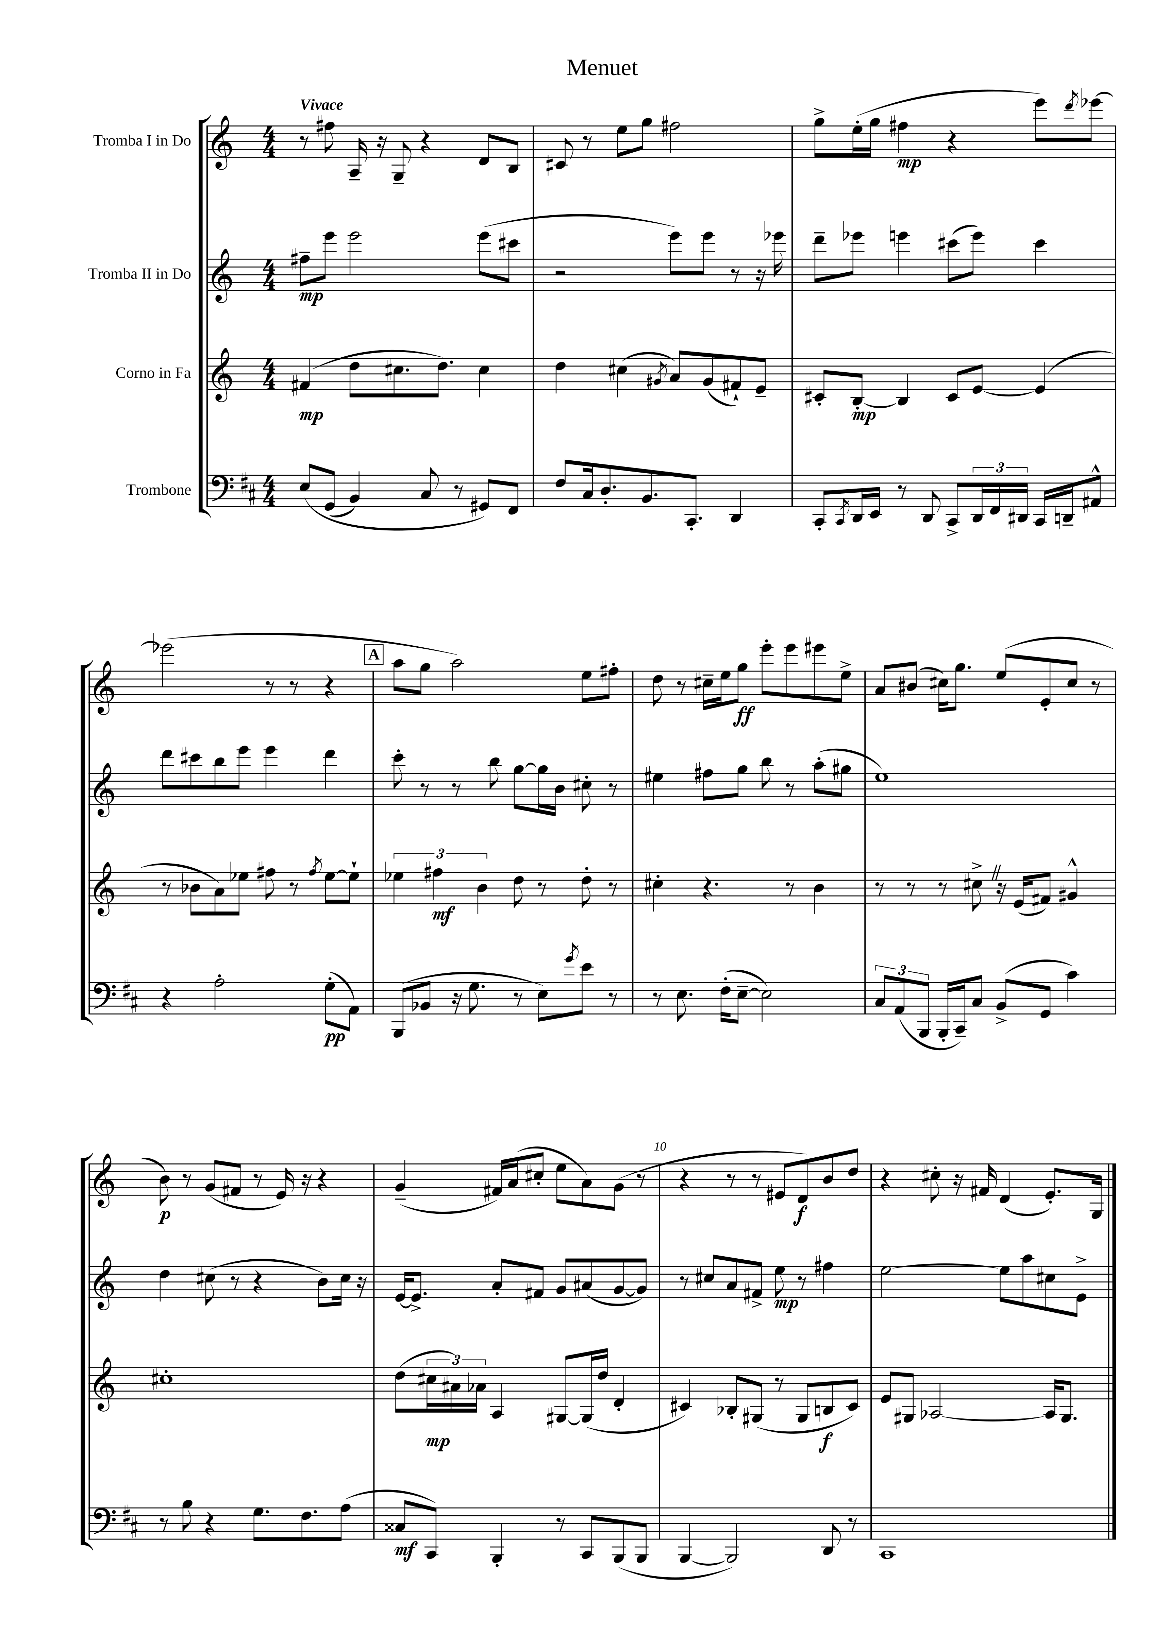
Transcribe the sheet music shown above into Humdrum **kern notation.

**kern	**dynam	**kern	**dynam	**kern	**dynam	**kern	**dynam
*part4	*part4	*part3	*part3	*part2	*part2	*part1	*part1
*staff4	*staff4	*staff3	*staff3	*staff2	*staff2	*staff1	*staff1
*I"Trombone	*	*I"Corno in Fa	*	*I"Tromba II in Do	*	*I"Tromba I in Do	*
*clefF4	*	*clefG2	*	*clefG2	*	*clefG2	*
*k[f#c#]	*	*k[]	*	*k[]	*	*k[]	*
*M4/4	*	*M4/4	*	*M4/4	*	*M4/4	*
=1	=1	=1	=1	=1	=1	=1	=1
!	!	!	!	!	!	!LO:TX:a:B:t=Vivace	!
(8E/L	.	(4f#X/	mp	8ff#X~\L	mp	8r	.
(8GG/J	.	.	.	8eee\J	.	8ff#X\	.
4BB/)	.	8dd\L	.	2eee\	.	16A~/	.
.	.	.	.	.	.	16r	.
.	.	8.cc#X\	.	.	.	8G~/	.
8C#/	.	.	.	.	.	4r	.
.	.	8.dd\J)	.	.	.	.	.
8r	.	.	.	.	.	.	.
8GG#X/L)	.	4cc#\	.	(8eee\L	.	8d/L	.
8FF#/J	.	.	.	8ccc#X\J	.	8B/J	.
=2	=2	=2	=2	=2	=2	=2	=2
8F#/L	.	4dd\	.	2r	.	8c#X/	.
16C#/k	.	.	.	.	.	8r	.
8.D'/	.	.	.	.	.	.	.
.	.	(4cc#X\	.	.	.	8ee\L	.
8.BB/	.	.	.	.	.	8gg\J	.
.	.	8qg#X/	.	.	.	.	.
.	.	8a/L)	.	8eee\L)	.	2ff#X\	.
8.CC#'/J	.	.	.	.	.	.	.
.	.	(8g#/	.	8eee\J	.	.	.
4DD/	.	8f#X`/)	.	8r	.	.	.
.	.	8e~/J	.	16r	.	.	.
.	.	.	.	16eee-X\	.	.	.
=3	=3	=3	=3	=3	=3	=3	=3
8CC#'/L	.	8c#X'/L	.	8ddd~\L	.	8gg^\L	.
8qCC#/	.	.	.	.	.	.	.
16DD/L	.	[8B'/J	mp	8eee-X\J	.	(16ee'\L	.
16EE/JJ	.	.	.	.	.	16gg\JJ	.
8r	.	4B/]	.	4eeen\	.	4ff#X\	mp
8DD/	.	.	.	.	.	.	.
8CC#^/L	.	8c#/L	.	(8ccc#X\L	.	4r	.
24DD/L	.	[8e/J	.	8eee\J)	.	.	.
24FF#/	.	.	.	.	.	.	.
24DD#X/JJ	.	.	.	.	.	.	.
16CC#/LL	.	(4e/]	.	4ccc#\	.	8eee\L)	.
16DDn~/J	.	.	.	.	.	.	.
.	.	.	.	.	.	8qddd/	.
8AA#X^^/J	.	.	.	.	.	[8eee-X\J	.
!!LO:LB:g=z
=4	=4	=4	=4	=4	=4	=4	=4
4r	.	8r	.	8ddd\L	.	(2eee-X\]	.
.	.	8b-X\L	.	8ccc#X\	.	.	.
2A'\	.	8a\)	.	8bb\	.	.	.
.	.	8ee-X\J	.	8eee\J	.	.	.
.	.	8ff#X\	.	4eee\	.	8r	.
.	.	8r	.	.	.	8r	.
.	.	8qff#/	.	.	.	.	.
(8G'\L	pp	[8ee-\L	.	4ddd\	.	4r	.
8AA\J)	.	8ee-`\J]	.	.	.	.	.
!!LO:REH:place=s1:t=A
=5	=5	=5	=5	=5	=5	=5	=5
(8BBB/L	.	6ee-X\	.	8ccc'\	.	8aa\L	.
8BB-X/J	.	.	.	8r	.	8gg\J	.
.	.	6ff#X\	mf	.	.	.	.
16r	.	.	.	8r	.	2aa\)	.
8.G\	.	.	.	.	.	.	.
.	.	6b\	.	.	.	.	.
.	.	.	.	8bb\	.	.	.
8r	.	8dd\	.	[8gg\L	.	.	.
8E\L)	.	8r	.	16gg\L]	.	.	.
.	.	.	.	16b\JJ	.	.	.
8qg/	.	.	.	.	.	.	.
8e\J	.	8dd'\	.	8cc#X'\	.	8ee\L	.
8r	.	8r	.	8r	.	8ff#X'\J	.
=6	=6	=6	=6	=6	=6	=6	=6
8r	.	4cc#X'\	.	4ee#X\	.	8dd\	.
8.E\	.	.	.	.	.	8r	.
.	.	4.r	.	8ff#X\L	.	16cc#X~\LL	.
(16F#'\KL	.	.	.	.	.	16ee\J	.
[8E~\J	.	.	.	8gg\J	.	8gg\J	ff
2E\])	.	.	.	8bb\	.	8eee'\L	.
.	.	8r	.	8r	.	8eee\	.
.	.	4b\	.	(8aa'\L	.	8eee#X\	.
.	.	.	.	8gg#X\J	.	8ee^\J	.
=7	=7	=7	=7	=7	=7	=7	=7
12C#/L	.	8r	.	1ee)	.	8a/L	.
(12AA/	.	.	.	.	.	.	.
.	.	8r	.	.	.	(8b#X/J	.
12BBB/J	.	.	.	.	.	.	.
16BBB'/LL	.	8r	.	.	.	16cc#X\KL)	.
16CC#~/J)	.	.	.	.	.	8.gg\J	.
8C#/J	.	8cc#X^Z\	.	.	.	.	.
(8BB^/L	.	16r	.	.	.	(8ee/L	.
.	.	(16e/KL	.	.	.	.	.
8GG/J	.	8f#X/J)	.	.	.	8e'/	.
4c#\)	.	4g#X^^/	.	.	.	8cc#/J	.
.	.	.	.	.	.	8r	.
!!LO:LB:g=z
=8	=8	=8	=8	=8	=8	=8	=8
8r	.	1cc#X'	.	4dd\	.	8b\)	p
8B\	.	.	.	.	.	8r	.
4r	.	.	.	(8cc#X\	.	(8g/L	.
.	.	.	.	8r	.	8f#X/J	.
8.G\L	.	.	.	4r	.	8r	.
.	.	.	.	.	.	16e/)	.
8.F#\	.	.	.	.	.	16r	.
.	.	.	.	8b\L)	.	4r	.
(8A\J	.	.	.	16cc#\Jk	.	.	.
.	.	.	.	16r	.	.	.
=9	=9	=9	=9	=9	=9	=9	=9
8C##X/L	mf	(8dd\L	.	[16e/KL	.	(4g~/	.
.	.	.	.	8.e^/J]	.	.	.
8CC#/J)	.	24cc#X\L	mp	.	.	.	.
.	.	24a#X\)	.	.	.	.	.
.	.	24a-X\JJ	.	.	.	.	.
4BBB'/	.	4A/	.	8a'/L	.	16f#X/LL)	.
.	.	.	.	.	.	(16a/J	.
.	.	.	.	8f#X/J	.	8cc#X'/J	.
8r	.	[8G#X/L	.	8g/L	.	8ee\L	.
8CC#/L	.	(16G#/L]	.	(8a#X/	.	8a\)	.
.	.	16dd/JJ	.	.	.	.	.
(8BBB/	.	4d'/	.	[8g/	.	(8g\J	.
8BBB/J	.	.	.	8g/J])	.	8r	.
=10	=10	=10	=10	=10	=10	=10	=10
[4BBB/	.	4c#X/)	.	8r	.	4r	.
.	.	.	.	8cc#X/L	.	.	.
2BBB/])	.	8B-X'/L	.	8a/	.	8r	.
.	.	(8G#X/J	.	8f#X^/J	.	8r	.
.	.	8r	.	8ee\	mp	8e#X/L	.
.	.	8G#/L	.	8r	.	8d/)	f
8DD/	.	8Bn/	f	4ff#X\	.	8b/	.
8r	.	8c#/J)	.	.	.	8dd/J	.
=11	=11	=11	=11	=11	=11	=11	=11
1CC#	.	8e/L	.	[2ee\	.	4r	.
.	.	8G#X/J	.	.	.	.	.
.	.	[2A-X/	.	.	.	8cc#X'\	.
.	.	.	.	.	.	16r	.
.	.	.	.	.	.	16f#X/	.
.	.	.	.	8ee\L]	.	(4d/	.
.	.	.	.	8aa\	.	.	.
.	.	16A-/KL]	.	8cc#X\	.	8.e'/L)	.
.	.	8.G#/J	.	.	.	.	.
.	.	.	.	8e^\J	.	.	.
.	.	.	.	.	.	16G/Jk	.
==	==	==	==	==	==	==	==
*-	*-	*-	*-	*-	*-	*-	*-
